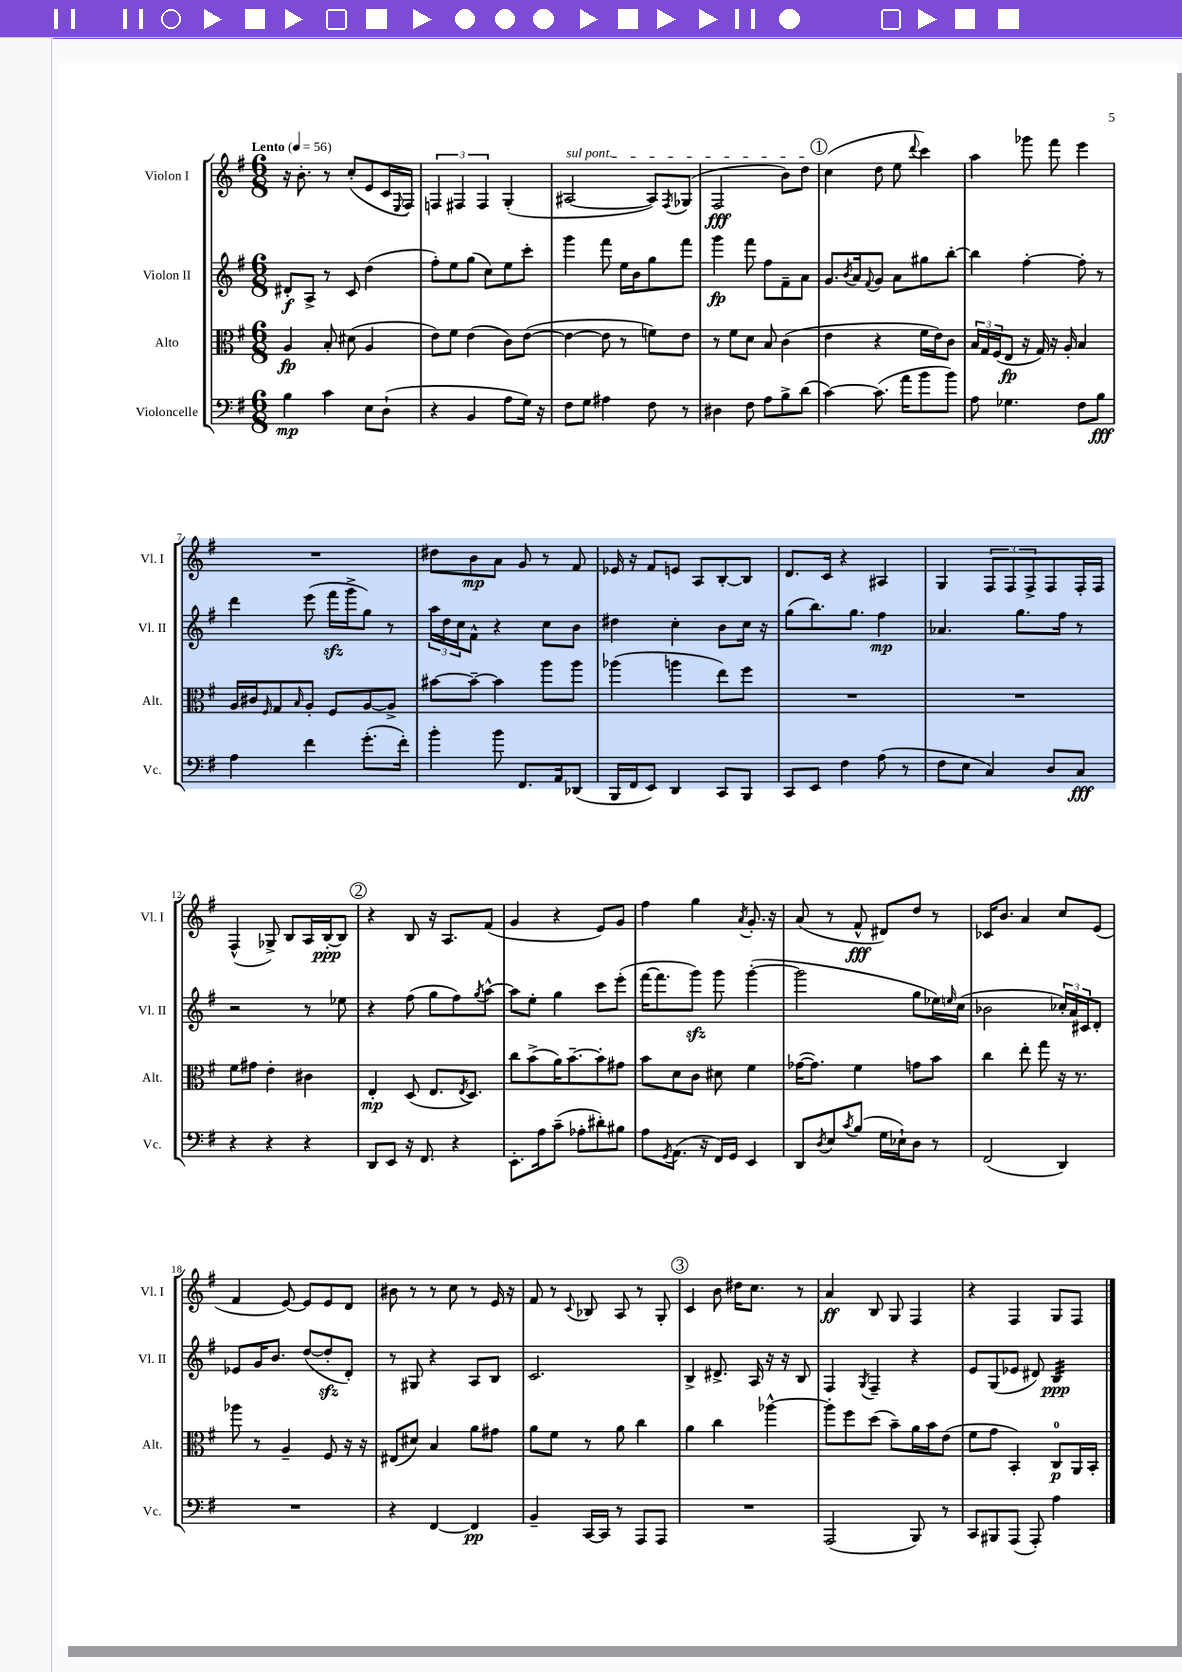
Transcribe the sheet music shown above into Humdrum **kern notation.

**kern	**kern	**kern	**kern
*staff4	*staff3	*staff2	*staff1
*clefF4	*clefC3	*clefG2	*clefG2
*k[f#]	*k[f#]	*k[f#]	*k[f#]
*M6/8	*M6/8	*M6/8	*M6/8
*MM56	*MM56	*MM56	*MM56
4B	4A	8d#'	16r
.	.	.	8.b'
.	.	8A^	.
4c	8B'	8r	8r
.	(8d#	8c	(8cc'
8E	4A	(4dd	8e
(8D`	.	.	16c
.	.	.	8qqE
.	.	.	16F#)
=	=	=	=
4r	8e)	8ff#')	6F
.	8f#	8ee	.
.	.	.	6F#
4BB	(4e	(8gg	.
.	.	.	6F#
.	.	8cc)	.
8A	8c)	8ee	(4G'
16G)	([8e	8ccc'	.
16r	.	.	.
=	=	=	=
8F#	4e_	4ggg	[2A#
8G	.	.	.
4A#	8e]	8fff#	.
.	8r	16ee	.
.	.	16b	.
8F#	8f)	8gg	8A#])
.	.	.	8qF#
8r	8e	8fff#	(8G-
=	=	=	=
4D#	8r	4ggg	2F#
.	8f#	.	.
8F#	8d	8fff#	.
8A	8B	8ff#	.
8B^	(4c	8f#~	8b)
(8d	.	8a	8dd
=	=	=	=
[4c)	4e	8.g	(4cc
.	.	8qb	.
.	.	16a	.
.	.	8qqf#	.
(8.c]	4r	8g	8dd
.	.	8a	8ee
16a	.	.	.
.	.	.	8qqddd
8b	16f#	8gg#	4ccc)
.	16e)	.	.
8b)	8c	[8bb'	.
=	=	=	=
8A	24B	4bb]	4aa
.	24G	.	.
.	(24F#	.	.
4.G-	8E	.	.
.	16r	[4ff#'	8ggg-
.	16G)	.	.
.	16r	.	8fff#
.	16A'	.	.
8F#	4B	8ff#']	4eee
8B	.	8r	.
=	=	=	=
4A	16A	4ddd	2.r
.	16c#	.	.
.	16qqF#	.	.
.	8G	.	.
.	16qqB	.	.
4f#	8A'	(8eee	.
.	8F#	16fff#	.
.	.	16ggg^	.
(8.g'	[8A	8gg)	.
.	8A^]	8r	.
16f#')	.	.	.
=	=	=	=
4b'	[8b#	24aa	8dd#
.	.	24dd	.
.	.	24cc	.
.	8b#~_	8f#^^	8b
8b	4b#]	4r	8a
8.FF#	.	.	8g
.	8aa	8cc	8r
16AA	.	.	.
(8DD-	8aa	8b	8f#
=	=	=	=
16BBB	(4aa-	4dd#	16e-
16FF#	.	.	16r
8EE)	.	.	8f#
4DD	4aa	4cc'	8e
.	.	.	8A
8CC	8ee)	8b	[8B'
8BBB	8ff#	16cc	8B]
.	.	16r	.
=	=	=	=
8CC	2.r	(8gg	8.d
8EE	.	8.bb)	.
.	.	.	16c
4F#	.	.	4r
.	.	8.gg	.
(8A	.	4ff#	4A#
8r	.	.	.
=	=	=	=
8F#	2.r	4.a-	4G
8E	.	.	.
4C)	.	.	12F#
.	.	.	12F#
.	.	8.gg	.
.	.	.	12F#^
8D	.	.	8F#
.	.	16ff#	.
8C	.	8r	16F#'
.	.	.	16F#
=	=	=	=
4r	8f#	2r	(4F#^^
.	8g#	.	.
4r	4e'	.	8G-^)
.	.	.	8B
4r	4c#	8r	16A
.	.	.	[16B'
.	.	8ee-	8B]
=	=	=	=
8DD	4E'	4r	4r
8EE	.	.	.
16r	(8D	(8ff#	8B
8.FF#	.	.	.
.	8.E	8gg	16r
.	.	.	8.A
4r	.	8ff#)	.
.	8qE	.	.
.	8.D)	.	.
.	.	8qgg	.
.	.	[8aa^^	(8f#
=	=	=	=
8.EE'	8cc	8aa]	4g
.	(8b^	8ee'	.
16A	.	.	.
(8c~	16a)	4gg	4r
.	[8.b~	.	.
8A-'	.	.	.
8d#')	8b']	8ccc	8e)
8B#	8g#	(8eee'	8g
=	=	=	=
8A	8b	[16fff#	4ff#
.	.	8.fff#]	.
8qGG	.	.	.
(8.AA	8d	.	.
.	8c	8ggg)	4gg
16r	.	.	.
16FF#)	8d#	8ggg	.
16GG	.	.	.
.	.	.	8qa
4EE	4f#	([4ggg'	8.g'
.	.	.	16r
=	=	=	=
8DD	([16g-	2ggg]	(8a
.	8.g-])	.	.
8qD	.	.	.
8E	.	.	8r
8qc	.	.	.
(8B	4f#	.	8f#^^
16G	.	.	8d#)
16E-`)	.	.	.
8D	8g	8gg	8dd
8r	8b	16ee-)	8r
.	.	16qqee	.
.	.	(16cc	.
=	=	=	=
(2FF#	4cc	2b-	16c-
.	.	.	8.b
.	8ee'	.	4a
.	8gg	.	.
4DD)	16r	24cc-')	8cc
.	.	24a	.
.	8.r	.	.
.	.	24c#	.
.	.	8d'	(8e
=	=	=	=
2.r	8aa-	8e-	4f#
.	8r	16g	.
.	.	8.b	.
.	4A~	.	[8e)
.	.	([8dd	8e]
.	8F#	8dd']	8e
.	16r	8d')	8d
.	16r	.	.
=	=	=	=
4r	(8E#	8r	8b#
.	8d#)	8G#	8r
[4FF#	4B	4r	8r
.	.	.	8cc
4FF#]	8a	8A	8r
.	8g#	8B	16e
.	.	.	16r
=	=	=	=
4BB~	8a	2.c	8f#
.	8f#	.	8r
.	.	.	8qqc
[16CC	8r	.	8B-
16CC]	.	.	.
8r	8a	.	8A
8AAA	4cc	.	8r
8AAA	.	.	8G'
=	=	=	=
2.r	4a	4B^	4c
.	4cc	8.d#^	8b
.	.	.	16dd#
.	.	16A	8.cc
.	[4aa-^^	16r	.
.	.	16r	.
.	.	8B	8r
=	=	=	=
(2AAA	8aa-']	4F#	4a
.	8ff#	.	.
.	.	8qG	.
.	(8dd	4F#~	8B
.	8b~)	.	8G
8BBB)	16a	4r	4F#
.	16b	.	.
8r	(8e	.	.
=	=	=	=
8CC	8f#	8e	4r
8BBB#	8g	(8G	.
(8AAA	4BB')	8e-	4F#
8AAA')	.	8d#)	.
4A	8C	4B	8G
.	16AA	.	8F#
.	16BB'	.	.
==	==	==	==
*-	*-	*-	*-
